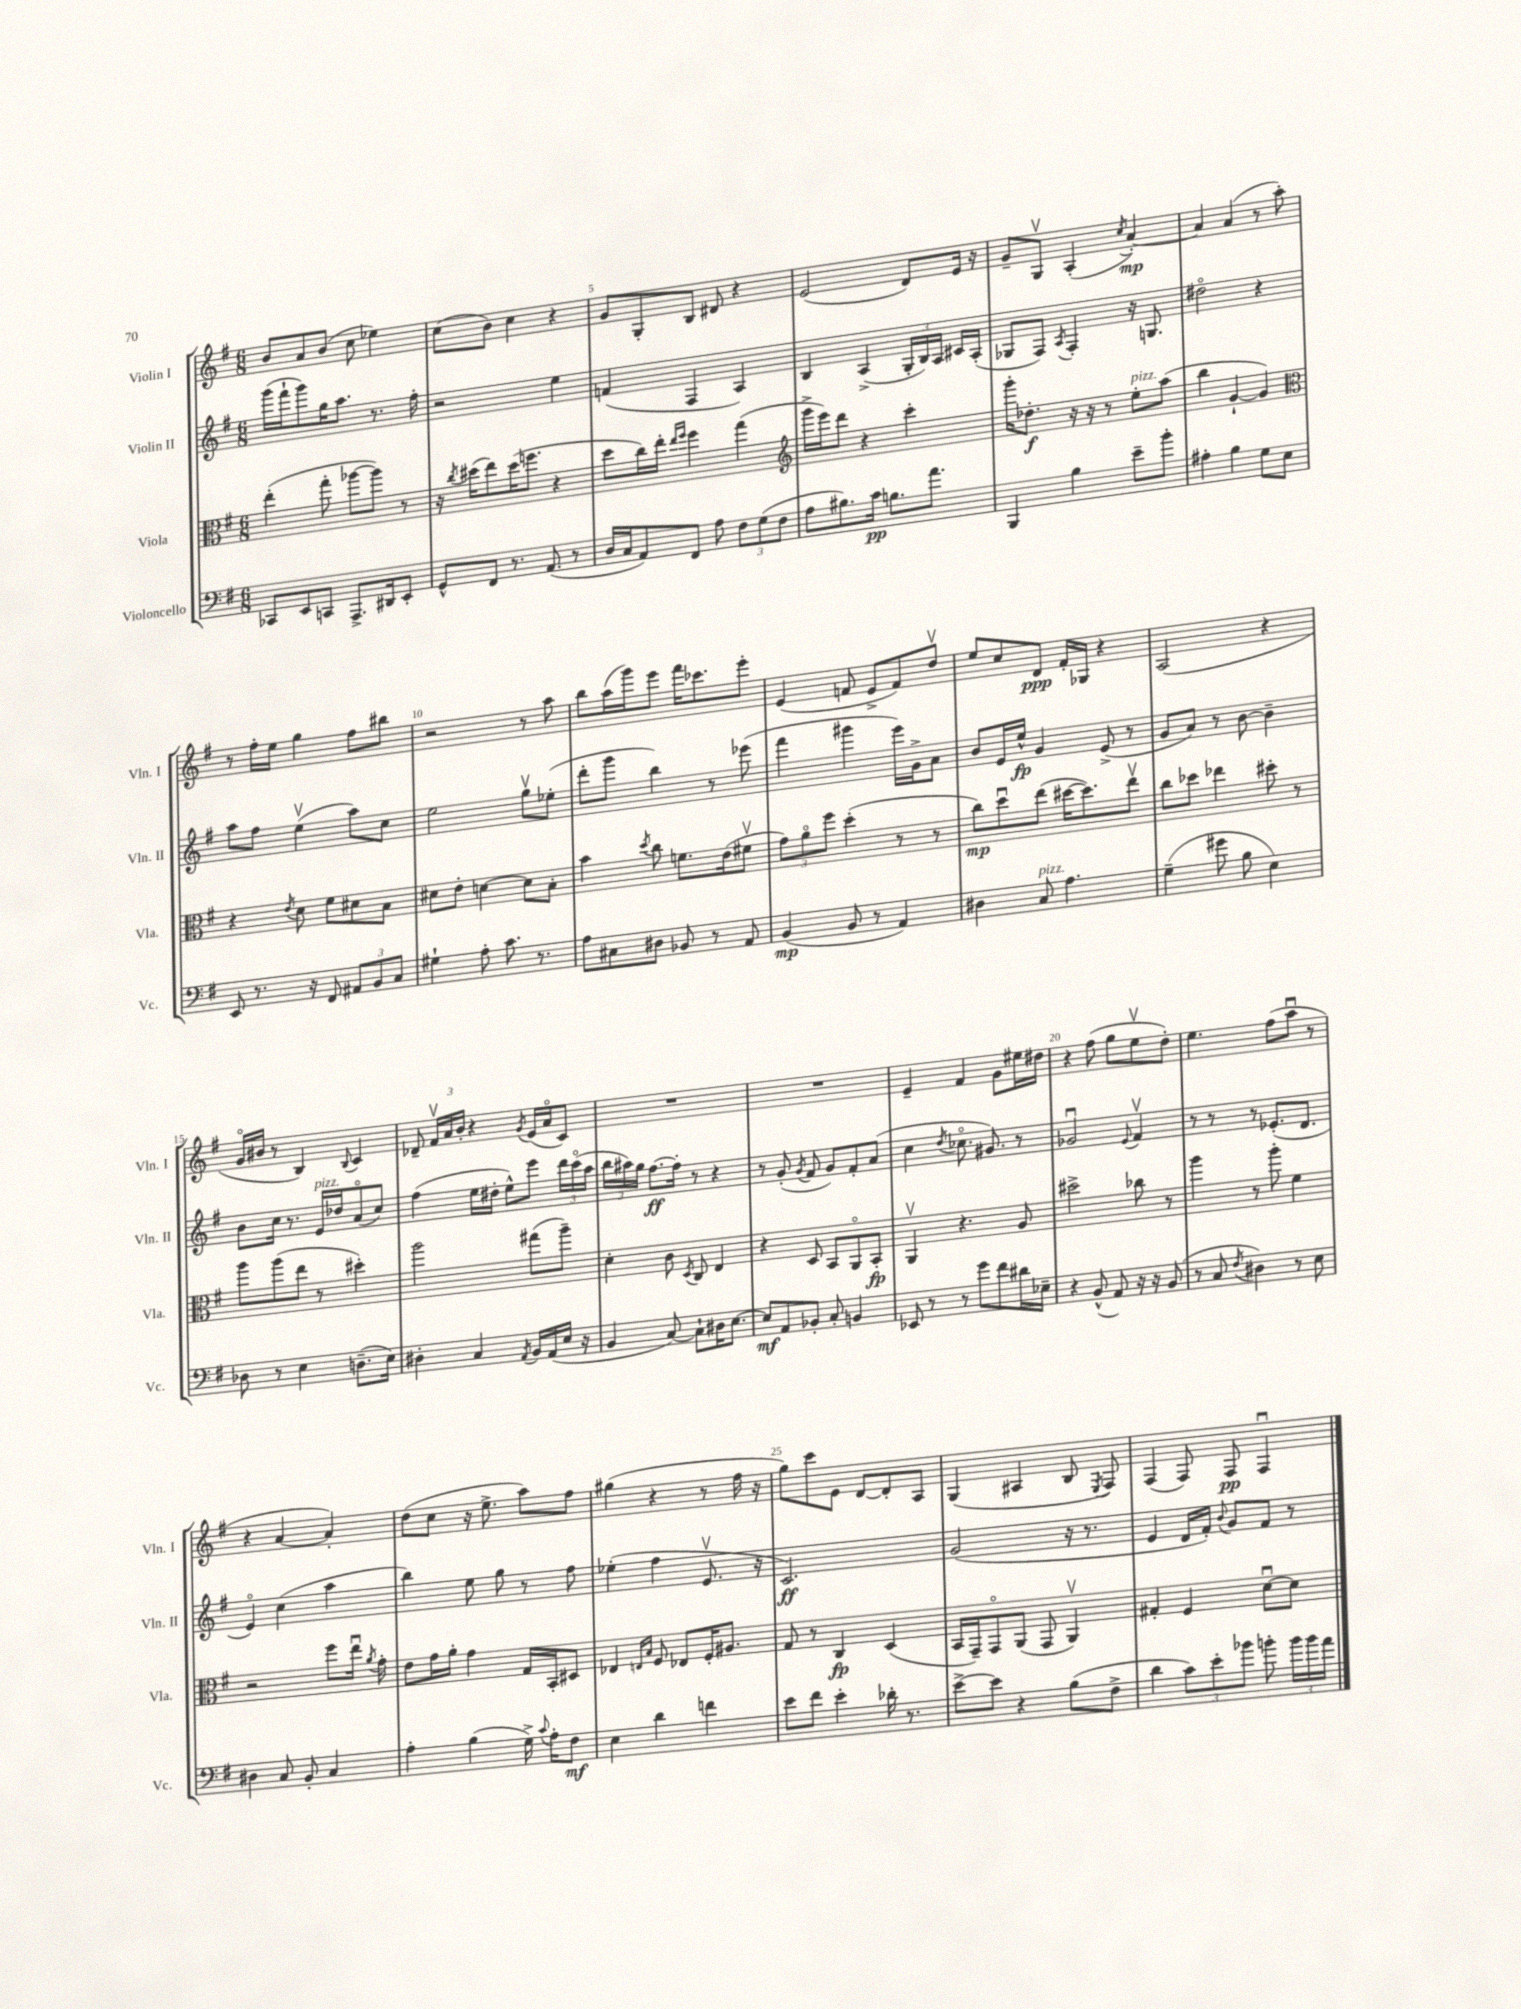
<<
\new StaffGroup <<
\new Staff = "s0" \with { instrumentName = "Violin I" shortInstrumentName = "Vln. I" } {
    \clef treble \key g \major \numericTimeSignature \time 6/8
    \autoBeamOff b'8[ a'8 b'8]( c''8 ees''4) |
    c''8[( b'8]) c''4 r4 |
    g'8[ g8-. b8] dis'8 r4 |
    e'2( d'8[) e'16] r16 |
    g'8[-- g8]\upbow a4-.( \acciaccatura { c''8 } a'4~-.\mp) |
    a'4 a'4( r8 a''8-.) |
    r8 fis''16[-. e''16] g''4 fis''8[ bis''8] |
    r2 r8 a''8 |
    b''8[ a''16( g'''16) e'''8] fis'''16[ ces'''8. e'''8]-. |
    e'4( f'8 e'8[-> f'8) d''8]\upbow |
    e''8[ c''8 d'8]\ppp fis'16[-. ges16] r4 |
    a2( r4 |
    g'16[\flageolet bis'16] r8 b4) \appoggiatura { b8 } c'4 |
    des'8-- \tuplet 3/2 { fis'16[\upbow a'16 b'16]-. } r4 \acciaccatura { g'8 } e'16[( a'16\flageolet c'8]) |
    R2. |
    R2. |
    e'4-- fis'4 g'8[ eis''16 dis''16] |
    r4 fis''8( g''8[ e''8\upbow d''8]-.) |
    e''4. fis''8[( a''8]\downbow r8 |
    r4 a'4~ a'4-.) |
    d''8[( c''8] r16 e''8.-> a''8[) fis''8] |
    gis''4( r4 r8 fis''16 r16 |
    g''8[) c'''8 e'8] d'8[~ d'8-. a8] |
    g4( ais4 b8 \acciaccatura { e8 } fis8) |
    fis4( fis8) fis8\pp fis4\downbow \bar "|." |
}
\new Staff = "s1" \with { instrumentName = "Violin II" shortInstrumentName = "Vln. II" } {
    \clef treble \key g \major \numericTimeSignature \time 6/8
    \autoBeamOff g'''16[( fis'''16-! g'''8) g''16 a''8.] r8. fis''16-. |
    r2 e''4 |
    f'4( fis4 a4) |
    b4 a4->( \tuplet 3/2 { g16[-. b16) a16] } cis'16[ a16]-.( |
    ges8[ fis8]) \acciaccatura { a8 } fis4-. r16 g8. |
    dis''2\flageolet r4 |
    a''8[ fis''8] e''4\upbow( a''8[) c''8] |
    e''2 g''8[\upbow ees''8]-.( |
    d'''8[-. g'''8] b''4) r8 ees'''8( |
    fis'''4 gis'''4 e'''16[) g'16-> a'8] |
    b'8[ e'16 e''16]-^\fp g'4 e'8->( r8 |
    g'8[ a'8]) r8 b'8~ b'4-- |
    b'8[ c''16] r8. e'16[^\markup { \italic "pizz." } des''16 a'8\flageolet( c''8]) |
    fis''4( e''16[ dis''16]-. e''8[-^) e'''8] \tuplet 3/2 { d'''16[ c'''16\flageolet( a''16] } |
    \tuplet 3/2 { b''16[ ais''16) g''16] } fis''8.[~\ff fis''16]-. r8 r4 |
    r8 g'8-.( \acciaccatura { g'8 } fis'8 g'8[) fis'8-. a'8]( |
    c''4 \acciaccatura { d''8 } ces''8.\flageolet gis'8.) r8 |
    ges'2\downbow \appoggiatura { e'8 } fis'4\upbow |
    r8 r8 r8 ees'8.[-.( d'8.] |
    e'4\flageolet) c''4( a''4 |
    b''4) e''8 g''8 r8 fis''8 |
    ees''4-.( fis''4 e'8.\upbow r16 |
    c'2.\ff) |
    g'2( r16 r8. |
    e'4 d'16[ fis'16]-.) \appoggiatura { b'8 } g'8[ fis'8] r8 \bar "|." |
}
\new Staff = "s2" \with { instrumentName = "Viola" shortInstrumentName = "Vla." } {
    \clef alto \key g \major \numericTimeSignature \time 6/8
    \autoBeamOff e''4-.( g''8-. aes''8[~ aes''8]) r8 |
    r16 \acciaccatura { c''8 } dis''16[( e''8) dis''16( f''8.] r4 |
    d''8[ c''16) e''16]-. \grace { e''16[ fis''16] } fis''4 g''4( |
    \clef treble g'''16[-> e'''16) d'''8] r4 c'''4-. |
    g'''16[-. des''8.]-.\f r16 r16 r8 e''8[-.^\markup { \italic "pizz." } a''8]( |
    b''4 g'4~-! g'4) |
    \clef alto r4 \acciaccatura { e'8 } d'8 fis'8[ dis'8 b8] |
    dis'8[ e'8]-. d'4~ d'8[ b8]-. |
    b'4 \acciaccatura { d''8 } c''8 f'8.[ e'16( fis'8]\upbow |
    \tuplet 3/2 { g'8[) a'8\flageolet fis''8] } d''4-.( r8 r8 |
    c''8[\mp) d''8\downbow e''8]( dis''16[~ dis''8.) e''8]\upbow |
    c''8[ des''8] ees''4 dis''8-. r8 |
    a''8[ a''8( e''8] r8 dis''4-.) |
    a''2 gis''8[( a''8]--) |
    d'4-. c'8 \acciaccatura { d8 } c8 e4 |
    r4 d8 b,8[ a,8\flageolet b,8]-.\fp |
    a,4\upbow r4. a8 |
    dis''2-> ces''8 r8 |
    a''4 r8 a''8-. fis'4 |
    r2 fis''8[ e''16]\downbow \acciaccatura { a'8 } g'16-. |
    e'8[ g'16 a'16]-. g'4 g16[ b,16-. dis8] |
    ees4 \grace { e16[ b16] } fis8 ees8[ fis16-. ais8.] |
    g8 r8 c4\fp d4( |
    b,16[ g,16--) g,8\flageolet a,8]( g,8 a,4\upbow) |
    gis4-. fis4 d'8[~\downbow d'8] \bar "|." |
}
\new Staff = "s3" \with { instrumentName = "Violoncello" shortInstrumentName = "Vc." } {
    \clef bass \key g \major \numericTimeSignature \time 6/8
    \autoBeamOff ces,8[ e,8 c,8] a,,8.[-> dis,16 e,8]-. |
    g,8[-^ fis,8] r8. a,8.( r8 |
    d16[ c16 a,8) fis,8] a8 \tuplet 3/2 { fis8[ g8( fis8] } |
    a8[ bis8.) c'16]\pp b8.[ a'8.] |
    b,,4 b4 e'8[-- b'8]-. |
    ais4-. b4 g8[ e8] |
    e,8 r8. r16 fis,8 \tuplet 3/2 { ais,8[ b,8 c8] } |
    gis4-! a8-. c'8. r8. |
    a8[ cis8 dis8] bes,8 r8 a,8 |
    b,4\mp( b,8 r8 a,4) |
    dis4 c8^\markup { \italic "pizz." } a4. |
    g4--( gis'8 b8 e4) |
    des8 r8 e4 d8.[--( e16]) |
    dis4-. c4 \acciaccatura { a,8 } b,16[ a,16( e16] r16 |
    b,4 c8~) c8[-! dis16 e8.]~ |
    e8[\mf a,8 bes,8]-. c8-. b,4 |
    ees,8 r8 r8 g'8[ fis'8 dis'16 ees16]-- |
    r4 b,8-^( a,8) r16 r16 b,8( |
    r8 c8 \acciaccatura { fis8 } dis4) r8 e8 |
    dis4 c8 b,8-. c4 |
    a4-. b4( g16->) \appoggiatura { c'8 } a16[-. fis8]\mf |
    e4 d'4 f'4 |
    e'8[ fis'8] e'4-. des'16-. r8. |
    e'8[~-> e'8] r4 b8[( fis8]-> |
    d'4 \tuplet 3/2 { c'8[) e'8-. bes'8] } b'8-. \tuplet 3/2 { b'16[ b'16 a'16] } \bar "|." |
}
>>
>>
\layout { \context { \Score currentBarNumber = #3 \override BarNumber.break-visibility = ##(#f #t #t) barNumberVisibility = #(every-nth-bar-number-visible 5) } }
